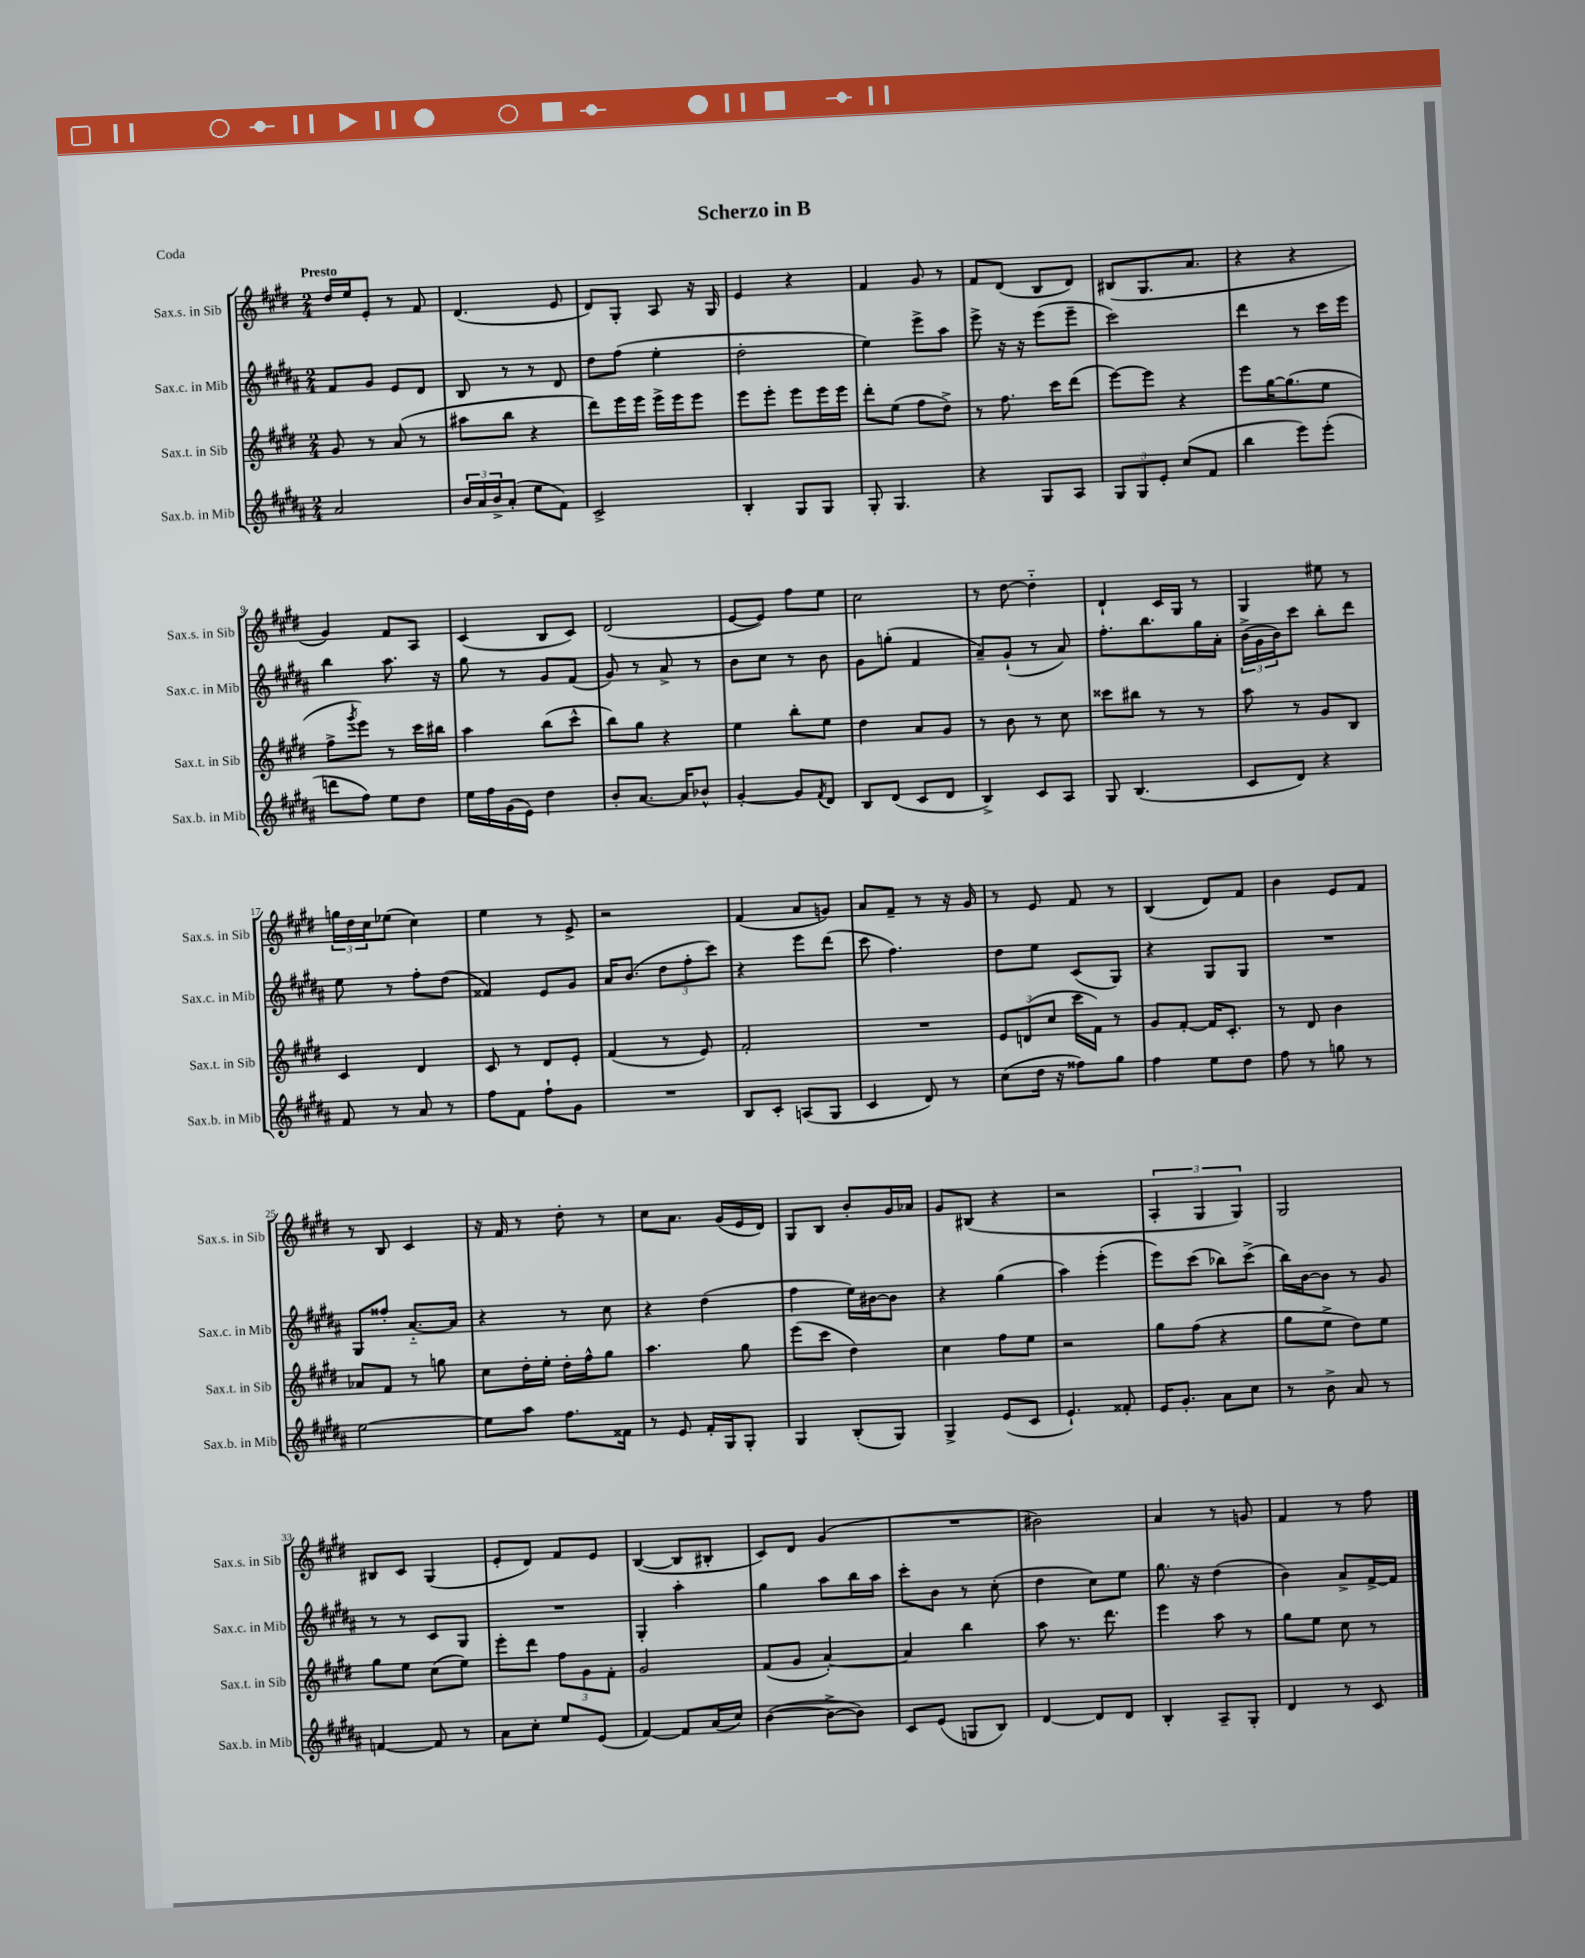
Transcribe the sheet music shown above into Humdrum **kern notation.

**kern	**kern	**kern	**kern
*part4	*part3	*part2	*part1
*staff4	*staff3	*staff2	*staff1
*I"Sax.b. in Mib	*I"Sax.t. in Sib	*I"Sax.c. in Mib	*I"Sax.s. in Sib
*I'Sax.b. in Mib	*I'Sax.t. in Sib	*I'Sax.c. in Mib	*I'Sax.s. in Sib
*clefG2	*clefG2	*clefG2	*clefG2
*k[f#c#g#d#a#]	*k[f#c#g#d#]	*k[f#c#g#d#a#]	*k[f#c#g#d#]
*M2/4	*M2/4	*M2/4	*M2/4
=1	=1	=1	=1
!	!	!	!LO:TX:a:B:t=Presto
2a#/	8g#/	8f#/L	16dd#/LL
.	.	.	16ee/J
.	8r	8g#/J	8e'/J
.	(8a/	8e/L	8r
.	8r	8d#/J	8f#/
=2	=2	=2	=2
24b/LL	8aa#X\L	8B/	(4.d#/
24a#/	.	.	.
24b^/J	.	.	.
(8a#'/J	8bb\J	8r	.
8ee\L	4r	8r	.
8f#\J)	.	8d#/	8e/
=3	=3	=3	=3
2c#^/	8ddd#\L)	8dd#\L	8d#/L)
.	16eee\L	(8ff#\J	8G#'/J
.	16eee\JJ	.	.
.	16eee^\LL	4ee'\	8A/
.	16eee\J	.	.
.	8eee\J	.	16r
.	.	.	16G#/
=4	=4	=4	=4
4B'/	8eee\L	2dd#'\	4e/
.	8eee'\J	.	.
8G#/L	8eee\L	.	4r
8G#/J	16eee\L	.	.
.	16eee\JJ	.	.
=5	=5	=5	=5
8G#'/	8ddd#'\L	4ee\)	4f#/
4.G#/	(8ee\J	.	.
.	8ff#\L	8eee^\L	8g#/
.	8dd#^\J)	8aa#\J	8r
=6	=6	=6	=6
4r	8r	8eee^\	8f#/L
.	8.ff#\	16r	(8d#/J
.	.	16r	.
8G#/L	.	(8eee\L	8B/L
.	16ccc#\KL	.	.
8A#/J	(8ddd#\J	8eee~\J	8d#/J)
=7	=7	=7	=7
12G#/L	[8eee\L)	2ccc#\)	(8B#X/L
12G#/	.	.	.
.	8eee\J]	.	8.G#/
12e'/J	.	.	.
(8cc#/L	4r	.	.
.	.	.	8.a/J
8f#/J	.	.	.
=8	=8	=8	=8
4bb\	8eee\L	4ddd#\	4r
.	[16gg#\K	.	.
.	(8.gg#\]	.	.
8eee\L)	.	8r	4r
(8eee'\J	8ee\J	16ccc#\LL	.
.	.	16eee\JJ	.
!!LO:LB:g=z
=9	=9	=9	=9
8dddn\L	8ff#^\L	4bb\	4g#/)
.	8qggg#/	.	.
8ff#\J)	8eee\J)	.	.
8ee\L	8r	8.aa#\	8f#/L
8dd#\J	16ccc#\LL	.	8A/J
.	16bb#X\JJ	16r	.
=10	=10	=10	=10
16ee\LL	4aa\	8gg#\	(4c#/
16ff#\	.	.	.
(16g#\	.	8r	.
16e\JJ)	.	.	.
4dd#\	(8bb\L	8g#/L	8B/L
.	8ccc#^^\J	(8f#/J	8c#/J)
=11	=11	=11	=11
8b'/L	8bb\L)	8g#/)	(2d#/
[8.a#/J	8gg#\J	8r	.
.	4r	8a#^/	.
16a#/KL]	.	.	.
8b-X^^/J	.	8r	.
=12	=12	=12	=12
[4g#'/	4ee\	8b\L	[8e/L
.	.	8cc#\J	8e/J])
8g#/L]	8bb'\L	8r	8ff#\L
8qf#/	.	.	.
8d#/J	8ee\J	8b\	8ee\J
=13	=13	=13	=13
8B/L	4dd#\	8g#\L	2cc#\
(8d#/J	.	(8ggn'\J	.
8c#/L	8a/L	4f#/	.
8d#/J	8g#/J	.	.
=14	=14	=14	=14
4B^/)	8r	8a#~/L)	8r
.	8b\	(8g#`/J	[8dd#\
8c#/L	8r	8r	4dd#\]
8A#/J	8cc#\	8a#/)	.
=15	=15	=15	=15
8G#/	8ccc##X\L	8.ff#'\L	4d#`/
(4.B/	8bb#X\J	.	.
.	.	8.bb\	.
.	8r	.	16c#/LL
.	.	.	16G#/JJ
.	8r	16gg#\L	8r
.	.	16a#'\JJ	.
=16	=16	=16	=16
8c#/L	8aa\	(24b^\LL	4G#/
.	.	24g#\	.
.	.	24b\J)	.
8d#/J)	8r	8ccc#\J	.
4r	8g#/L	8bb'\L	8ee#X\
.	8B/J	8ddd#\J	8r
!!LO:LB:g=z
=17	=17	=17	=17
8f#/	4c#/	8ee\	24ggn\LL
.	.	.	24dd#\
.	.	.	24cc#\J
8r	.	8r	(8ee-X\J
8a#/	4d#/	8ff#'\L	4cc#\)
8r	.	(8dd#\J	.
=18	=18	=18	=18
8ff#\L	8c#/	4f##X/)	4ee\
8f#\J	8r	.	.
8ff#`\L	8d#/L	8e/L	8r
8g#\J	8e'/J	8g#/J	8e^/
=19	=19	=19	=19
2r	(4f#/	16a#/KL	2r
.	.	(8.b/J	.
.	8r	12dd#\L	.
.	.	12ff#'\	.
.	8e/)	.	.
.	.	12ccc#\J)	.
=20	=20	=20	=20
8B/L	2f#'/	4r	(4f#/
8c#'/J	.	.	.
(8An/L	.	8eee\L	8a/L
8G#/J	.	(8ddd#\J	8gn/J)
=21	=21	=21	=21
4c#/	2r	8ccc#\	8a/L
.	.	4.ff#\)	8f#~/J
8d#/)	.	.	8r
8r	.	.	16r
.	.	.	16g#/
=22	=22	=22	=22
(8cc#\L	12e/L	8dd#\L	8r
.	(12dn/	.	.
16dd#\Jk	.	8ee\J	8e/
.	12cc#/J	.	.
16r	.	.	.
8ff##X\L)	16ccc#\LL	(8c#/L	8f#/
.	16f#\JJ)	.	.
8gg#\J	8r	8G#/J)	8r
=23	=23	=23	=23
4ff#\	8g#/L	4r	(4B/
.	[8f#'/J	.	.
8ee\L	16f#/KL]	8G#/L	8d#/L)
.	8.c#'/J	.	.
8dd#\J	.	8G#/J	8f#/J
=24	=24	=24	=24
8ff#\	8r	2r	4b\
8r	8d#/	.	.
8ggn\	4b\	.	8e/L
8r	.	.	8f#/J
!!LO:LB:g=z
=25	=25	=25	=25
[2ee\	8a-X/L	8G#/L	8r
.	8f#/J	8ff##X'/J	8B/
.	8r	[8.a#/L	4c#/
.	8ggn\	.	.
.	.	16a#/Jk]	.
=26	=26	=26	=26
8ee\L]	8cc#\L	4r	16r
.	.	.	16f#/
8aa#\J	16dd#'\L	.	8r
.	16ee'\JJ	.	.
8.ff#\L	16dd#'\LL	8r	8dd#'\
.	16ff#^^\J	.	.
.	8gg#\J	8cc#\	8r
16f##X\Jk	.	.	.
=27	=27	=27	=27
8r	4.aa\	4r	8cc#\L
8e/	.	.	8.a\J
16f#'/LL	.	(4dd#\	.
16G#/J	.	.	(16g#/LL
8G#'/J	8gg#\	.	16e/
.	.	.	16d#/JJ)
=28	=28	=28	=28
4G#/	(8eee\L	4ff#\	8G#/L
.	8ccc#\J	.	8B/J
(8B'/L	4dd#\)	16ee\LL)	8b'/L
.	.	[16b#X\J	.
8G#/J)	.	8b#\J]	16g#/L
.	.	.	16a-X/JJ
=29	=29	=29	=29
4G#^/	4cc#\	4r	8g#/L
.	.	.	(8B#X/J
(8e/L	8ff#\L	(4gg#\	4r
8c#/J	8ee\J	.	.
=30	=30	=30	=30
4.e`/)	2r	4aa#\)	2r
.	.	(4eee'\	.
8f##X'/	.	.	.
=31	=31	=31	=31
16e/KL	8gg#\L	8eee\L)	6A'/
8.g#'/J	.	.	.
.	(8ff#\J	(8ccc#\J	.
.	.	.	6G#/
8a#\L	4r	8bb-X\L)	.
.	.	.	6G#/)
8cc#\J	.	(8ccc#^\J	.
=32	=32	=32	=32
8r	8gg#\L	16bb\LL)	2G#/
.	.	[16b\J	.
8b^\	8ee^\J	8b\J]	.
8a#/	8dd#\L)	8r	.
8r	8ee\J	8g#/	.
!!LO:LB:g=z
=33	=33	=33	=33
[4fn/	8gg#\L	8r	8B#X/L
.	8ee\J	8r	8c#/J
8f/]	(8cc#\L	8c#/L	(4G#/
8r	8ee\J)	8G#/J	.
=34	=34	=34	=34
8a#\L	8eee'\L	2r	8e'/L
8cc#'\J	8ddd#\J	.	8d#/J)
8ee/L	12ff#\L	.	8f#/L
.	12g#\	.	.
(8e/J	.	.	8e/J
.	12f#'\J	.	.
=35	=35	=35	=35
[4f#/)	2g#/	4G#'/	([4B/
8f#/L]	.	4aa#'\	8B/L]
(16a#/L	.	.	8B#X'/J
16cc#/JJ)	.	.	.
=36	=36	=36	=36
([4b\	(8f#/L	4gg#\	8c#/L)
.	8g#/J	.	8d#/J
8b^\L_	[4a'/)	8aa#\L	(4g#/
8b\J])	.	16bb\L	.
.	.	16aa#\JJ	.
=37	=37	=37	=37
8c#/L	4a/]	8ccc#'\L	2r
(8e/J	.	8b\J	.
8Gn/L	4bb\	8r	.
8B/J)	.	(8cc#'\	.
=38	=38	=38	=38
[4d#/	8aa\	4dd#\	2b#X\)
.	8.r	.	.
8d#/L]	.	8cc#\L)	.
.	8.ddd#\	.	.
8d#/J	.	8ee\J	.
=39	=39	=39	=39
4B'/	4eee\	8.gg#\	4a/
.	.	16r	.
8A#~/L	8aa\	(4dd#\	8r
8G#'/J	8r	.	8gn/
=40	=40	=40	=40
4d#/	8gg#\L	4b\)	4f#/
.	8ee\J	.	.
8r	8cc#\	8a#^/L	8r
8c#/	8r	[16f#^/L	8ff#\
.	.	16f#/JJ]	.
==	==	==	==
*-	*-	*-	*-
